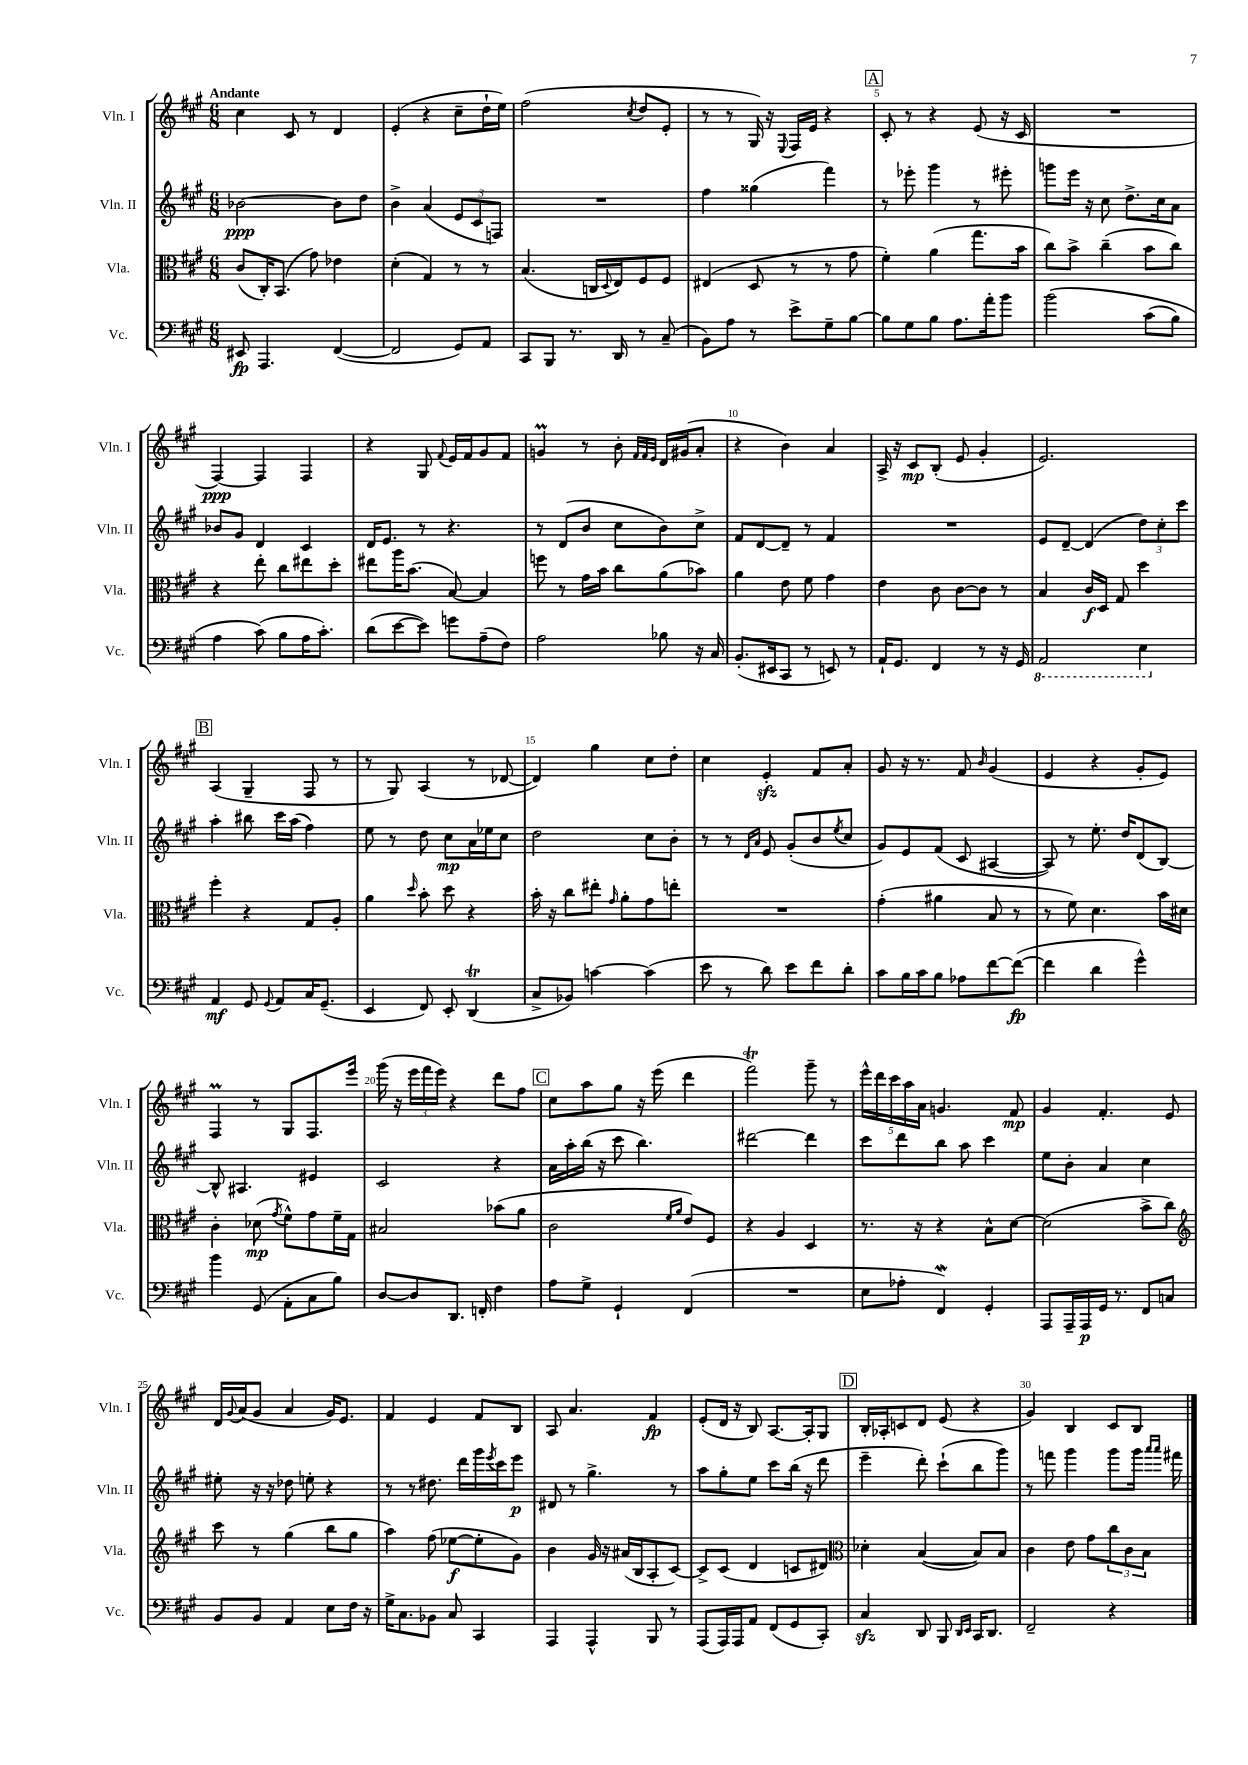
<<
\new StaffGroup <<
\new Staff = "s0" \with { instrumentName = "Vln. I" shortInstrumentName = "Vln. I" } {
    \clef treble \key a \major \numericTimeSignature \time 6/8 \tempo "Andante"
    cis''4 cis'8 r8 d'4 |
    e'4-.( r4 cis''8-- d''16-! e''16) |
    fis''2( \acciaccatura { cis''8 } d''8 e'8-. |
    r8 r8 gis16) r16 \appoggiatura { e8 } fis16 e'16 r4 |
    \mark \markup { \box "A" } cis'8-. r8 r4 e'8( r16 cis'16 |
    R2. |
    fis4~\ppp) fis4 fis4 |
    r4 gis8 \appoggiatura { fis'8 } e'16 fis'16 gis'8 fis'8 |
    g'4\prall r8 b'8-. \grace { fis'32 fis'32 e'32 } d'16 gis'16( a'8-. |
    r4 b'4) a'4 |
    a16-> r16 cis'8\mp b8-.( e'8 gis'4-. |
    e'2.) |
    \mark \markup { \box "B" } a4( gis4-- fis8 r8 |
    r8 gis8) a4( r8 des'8~ |
    des'4) gis''4 cis''8 d''8-. |
    cis''4 e'4-.\sfz fis'8 a'8-. |
    gis'8 r16 r8. fis'8 \grace { b'16 } gis'4( |
    e'4 r4 gis'8-. e'8) |
    fis4\prall r8 gis8 fis8. e'''16 |
    gis'''16( r16 \tuplet 3/2 { e'''16 fis'''16 e'''16) } r4 d'''8 fis''8 |
    \mark \markup { \box "C" } cis''8 a''8 gis''8 r16 e'''16( d'''4 |
    fis'''2\trill) gis'''8-- r8 |
    \tuplet 5/4 { e'''16-^ d'''16 cis'''16 a''16 a'16 } g'4. fis'8\mp |
    gis'4 fis'4.-. e'8 |
    d'16 \appoggiatura { gis'8 } a'16( gis'8 a'4 gis'16) e'8. |
    fis'4 e'4 fis'8 b8 |
    a8 a'4. fis'4\fp |
    e'8-.( d'16 r16 b8) a8.~ a16-. gis8 |
    \mark \markup { \box "D" } b16-. aes16-. c'8 d'8 e'8( r4 |
    gis'4) b4 cis'8 b8 \bar "|." |
}
\new Staff = "s1" \with { instrumentName = "Vln. II" shortInstrumentName = "Vln. II" } {
    \clef treble \key a \major \numericTimeSignature \time 6/8
    bes'2~\ppp bes'8 d''8 |
    b'4-> a'4( \tuplet 3/2 { e'8 cis'8 f8) } |
    R2. |
    fis''4 gisis''4( fis'''4) |
    \mark \markup { \box "A" } r8 ees'''8-. gis'''4 r8 eis'''8-. |
    g'''8 e'''16 r16 cis''8 d''8.-> cis''16 a'8 |
    bes'8 gis'8 d'4 cis'4 |
    d'16 e'8. r8 r4. |
    r8 d'8( b'8 cis''8 b'8) cis''8-> |
    fis'8 d'8~ d'8-- r8 fis'4 |
    R2. |
    e'8 d'8~-- d'4( \tuplet 3/2 { d''8) cis''8-. cis'''8 } |
    \mark \markup { \box "B" } a''4-. bis''8 cis'''16 a''16( fis''4) |
    e''8 r8 d''8 cis''8\mp a'16 ees''16 cis''8 |
    d''2 cis''8 b'8-. |
    r8 r8 \grace { d'16 a'16 } e'8 gis'8-.( b'8 \acciaccatura { e''8 } cis''8 |
    gis'8) e'8 fis'8( cis'8 ais4~ |
    ais8) r8 e''8.-. d''16 d'8( b8~) |
    b8-^ ais4. eis'4 |
    cis'2 r4 |
    \mark \markup { \box "C" } a'16 a''16-. b''16( r16 cis'''8 b''4.) |
    dis'''2~ dis'''4 |
    cis'''8 d'''8 b''8 a''8 cis'''4 |
    e''8 b'8-. a'4 cis''4 |
    eis''8-. r16 r16 des''8 e''8-. r4 |
    r8 r8 dis''8. d'''16 gis'''16 \acciaccatura { e'''8 } cis'''16 e'''8\p |
    dis'8 r8 gis''4.-> r8 |
    a''8 gis''8-. e''8 cis'''8 b''16( r16 d'''8 |
    \mark \markup { \box "D" } e'''4-- d'''8-.) cis'''8-!( b''8 gis'''8) |
    r8 f'''8 gis'''4 gis'''8 gis'''16 \grace { a'''16 a'''16 } fis'''16 \bar "|." |
}
\new Staff = "s2" \with { instrumentName = "Vla." shortInstrumentName = "Vla." } {
    \clef alto \key a \major \numericTimeSignature \time 6/8
    cis'8( cis16-.) b,8.( gis'8) ees'4 |
    d'4-.( gis4) r8 r8 |
    b4.( c16 \appoggiatura { d8 } e16) fis8 fis8 |
    eis4( d8 r8 r8 gis'8 |
    \mark \markup { \box "A" } fis'4-.) a'4( gis''8. b'16 |
    cis''8) b'8-> cis''4--( b'8 cis''8) |
    r4 e''8-. cis''8 eis''8 d''8-. |
    eis''8 a''16 b'8.( b8~) b4 |
    f''8 r8 gis'16 b'16 cis''8 a'8( bes'8) |
    a'4 e'8 fis'8 gis'4 |
    e'4 cis'8 cis'8~ cis'8 r8 |
    b4 cis'16\f d16 gis8 d''4 |
    \mark \markup { \box "B" } fis''4-. r4 gis8 a8-. |
    a'4 \grace { d''16 } b'8-. d''8 r4 |
    b'16-. r16 cis''8 eis''8-. \grace { gis'16 } a'8-. gis'8 e''8-. |
    R2. |
    gis'4-.( ais'4 b8 r8 |
    r8 fis'8) d'4. b'16 dis'16 |
    cis'4-. des'8\mp( \acciaccatura { gis'8 } fis'8-^) gis'8 fis'16-- gis16 |
    bis2 bes'8( a'8 |
    \mark \markup { \box "C" } cis'2 \grace { fis'16 a'16 } e'8) fis8 |
    r4 a4 d4 |
    r8. r16 r4 b8-^ d'8~ |
    d'2( b'8-> cis''8) |
    \clef treble cis'''8 r8 gis''4( b''8 gis''8 |
    a''4) fis''8( ees''8~\f ees''8-. gis'8) |
    b'4 gis'16 r16 ais'16( b16 a8-. cis'8~) |
    cis'8-> cis'8( d'4 c'8 dis'8) |
    \mark \markup { \box "D" } \clef alto des'4-. b4~( b8) b8 |
    cis'4 e'8 gis'8 \tuplet 3/2 { cis''8 cis'8 b8 } \bar "|." |
}
\new Staff = "s3" \with { instrumentName = "Vc." shortInstrumentName = "Vc." } {
    \clef bass \key a \major \numericTimeSignature \time 6/8
    eis,8\fp a,,4. fis,4~( |
    fis,2 gis,8) a,8 |
    cis,8 b,,8 r8. d,16 r8 cis8--( |
    b,8) a8 r8 e'8-> gis8-- b8~ |
    \mark \markup { \box "A" } b8 gis8 b8 a8. a'16-. b'8 |
    b'2\( cis'8( b8) |
    a4 cis'8(\) b8 a16 cis'8.-.) |
    d'8( e'8~ e'8) g'8 a8--( fis8) |
    a2 bes8 r16 cis16 |
    b,8.-.( eis,16 cis,8 r8 e,8) r8 |
    a,16-! gis,8. fis,4 r8 r16 gis,16 |
    \ottava #-1 a,,2 e,4 \ottava #0 |
    \mark \markup { \box "B" } a,4\mf gis,8 \appoggiatura { gis,8 } a,8 cis16 gis,8.--( |
    e,4 fis,8) e,8-. d,4\trill( |
    cis8-> bes,8) c'4~ c'4( |
    e'8 r8 d'8) e'8 fis'8 d'8-. |
    cis'8 b16 cis'16 b8 aes8 fis'8~ fis'8~\fp( |
    fis'4 d'4 gis'4-^) |
    b'4 gis,8( a,8-. cis8 b8) |
    d8~ d8 d,8. f,16-. fis4 |
    \mark \markup { \box "C" } a8 gis8-> gis,4-! fis,4( |
    R2. |
    e8 aes8-. fis,4\mordent) gis,4-. |
    a,,8 a,,16-- a,,16\p gis,16 r8. fis,8 c8 |
    b,8 b,8 a,4 e8 fis16 r16 |
    gis16-> cis8. bes,8 cis8 cis,4 |
    a,,4 a,,4-^ b,,8 r8 |
    a,,8( a,,16) a,,16 a,8 fis,8( gis,8 cis,8-.) |
    \mark \markup { \box "D" } cis4\sfz d,8 b,,8 \grace { d,16 e,16 } cis,16 d,8. |
    fis,2-- r4 \bar "|." |
}
>>
>>
\layout { \context { \Score \override BarNumber.break-visibility = ##(#f #t #t) barNumberVisibility = #(every-nth-bar-number-visible 5) } }
